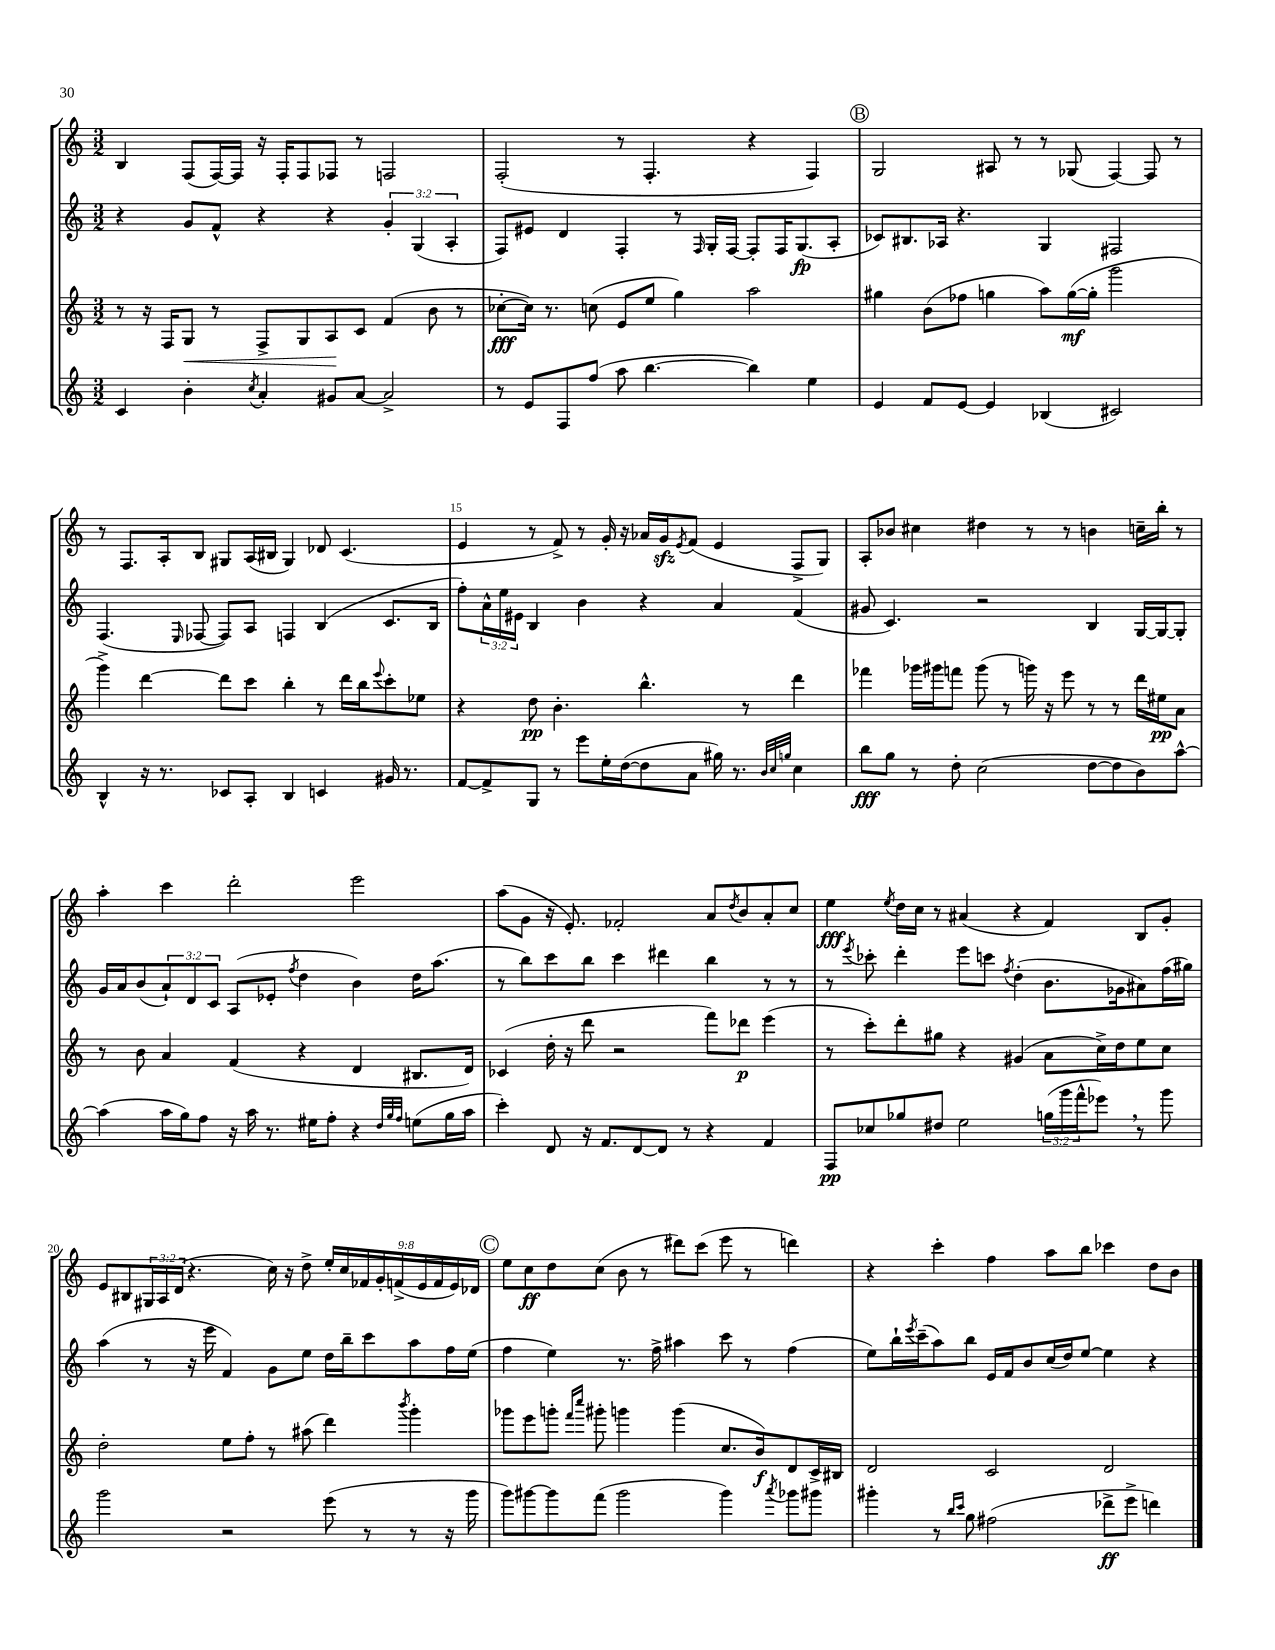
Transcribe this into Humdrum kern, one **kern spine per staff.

**kern	**dynam	**kern	**dynam	**kern	**dynam	**kern	**dynam
*part4	*part4	*part3	*part3	*part2	*part2	*part1	*part1
*staff4	*staff4	*staff3	*staff3	*staff2	*staff2	*staff1	*staff1
*clefG2	*	*clefG2	*	*clefG2	*	*clefG2	*
*k[]	*	*k[]	*	*k[]	*	*k[]	*
*M3/2	*	*M3/2	*	*M3/2	*	*M3/2	*
=11	=11	=11	=11	=11	=11	=11	=11
4c/	.	8r	.	4r	.	4B/	.
.	.	16r	.	.	.	.	.
.	.	16F/KL	.	.	.	.	.
!	!	!	!LO:HP:b	!	!	!	!
4b'\	.	8G/J	<	8g/L	.	(8F/L	.
.	.	8r	.	8f^^/J	.	[16F/L)	.
.	.	.	.	.	.	16F/JJ]	.
8qcc/	.	.	.	.	.	.	.
4a'/	.	8F^/L	.	4r	.	16r	.
.	.	.	.	.	.	16F'/KL	.
.	.	8G/	.	.	.	8F/	.
8g#X/L	.	8A/	.	4r	.	8F-X/J	.
[8a/J	.	8c/J	[	.	.	8r	.
2a^/]	.	(4f/	.	6g'/	.	2Fn/	.
.	.	.	.	(6G/	.	.	.
.	.	8b\	.	.	.	.	.
.	.	.	.	6A'/	.	.	.
.	.	8r	.	.	.	.	.
=12	=12	=12	=12	=12	=12	=12	=12
8r	.	[8cc-X'\L	fff	8F/L)	.	(2F'/	.
8e/L	.	16cc-\Jk])	.	8e#X/J	.	.	.
.	.	8.r	.	.	.	.	.
8F/	.	.	.	4d/	.	.	.
(8ff/J	.	(8ccn\	.	.	.	.	.
8aa\	.	8e/L	.	4F'/	.	8r	.
[4.bb\	.	8ee/J	.	.	.	4.F'/	.
.	.	4gg\)	.	8r	.	.	.
.	.	.	.	16qqF/	.	.	.
.	.	.	.	16G'/LL	.	.	.
.	.	.	.	[16F/JJ	.	.	.
4bb\])	.	2aa\	.	8F'/L]	.	4r	.
.	.	.	.	16F/K	.	.	.
.	.	.	.	(8.G/	fp	.	.
4ee\	.	.	.	.	.	4F/)	.
.	.	.	.	8A'/J	.	.	.
!!LO:REH:place=s1:t=B
=13	=13	=13	=13	=13	=13	=13	=13
4e/	.	4gg#X\	.	8c-X/L)	.	2G/	.
.	.	.	.	8.B#X/	.	.	.
8f/L	.	(8b\L	.	.	.	.	.
.	.	.	.	16A-X/Jk	.	.	.
[8e/J	.	8ff-X\J	.	4.r	.	.	.
4e/]	.	4ggn\	.	.	.	8A#X/	.
.	.	.	.	.	.	8r	.
(4B-X/	.	8aa\L)	.	4G/	.	8r	.
.	.	([16gg\L	mf	.	.	(8G-X/	.
.	.	16gg'\JJ]	.	.	.	.	.
2c#X/)	.	2ggg\	.	2F#X/	.	[4F/)	.
.	.	.	.	.	.	8F/]	.
.	.	.	.	.	.	8r	.
!!LO:LB:g=z
=14	=14	=14	=14	=14	=14	=14	=14
4B^^/	.	4ggg^\)	.	(4.F/	.	8r	.
.	.	.	.	.	.	8.F/L	.
16r	.	[4ddd\	.	.	.	.	.
8.r	.	.	.	.	.	16A'/k	.
.	.	.	.	16qqE/	.	.	.
.	.	.	.	[8F-X/	.	8B/J	.
8c-X/L	.	8ddd\L]	.	8F-/L])	.	8G#X/L	.
8A'/J	.	8ccc\J	.	8A/J	.	(16A/L	.
.	.	.	.	.	.	16B#X/JJ	.
4B/	.	4bb'\	.	4Fn/	.	4G#/)	.
4cn/	.	8r	.	(4B/	.	8d-X/	.
.	.	16ddd\LL	.	.	.	(4.c/	.
.	.	16bb\J	.	.	.	.	.
.	.	8qqeee/	.	.	.	.	.
16g#X/	.	8ccc'\	.	8.c/L	.	.	.
8.r	.	.	.	.	.	.	.
.	.	8ee-X\J	.	.	.	.	.
.	.	.	.	16B/Jk	.	.	.
=15	=15	=15	=15	=15	=15	=15	=15
[8f/L	.	4r	.	8ff'\L)	.	4e/	.
8f^/]	.	.	.	24a^^\L	.	.	.
.	.	.	.	24ee\	.	.	.
.	.	.	.	24e#X\JJ	.	.	.
8G/J	.	8dd\	pp	4B/	.	8r	.
8r	.	4.b'\	.	.	.	8f^/)	.
8eee\L	.	.	.	4b\	.	8r	.
16ee'\L	.	.	.	.	.	16g'/	.
([16dd\J	.	.	.	.	.	16r	.
8dd\]	.	4.bb^^\	.	4r	.	16a-X/LL	.
.	.	.	.	.	.	16gzz/J	.
.	.	.	.	.	.	8qe/	.
8a\J	.	.	.	.	.	(8f/J	.
16gg#X\)	.	.	.	4a/	.	4e/	.
8.r	.	.	.	.	.	.	.
.	.	8r	.	.	.	.	.
32qqb/LLL	.	.	.	.	.	.	.
32qqcc/	.	.	.	.	.	.	.
32qqggn/JJJ	.	.	.	.	.	.	.
4cc\	.	4ddd\	.	(4f/	.	8F^/L	.
.	.	.	.	.	.	8G/J)	.
=16	=16	=16	=16	=16	=16	=16	=16
8bb\L	fff	4fff-X\	.	8g#X/	.	8A'/L	.
8gg\J	.	.	.	4.c/)	.	8b-X/J	.
8r	.	16ggg-X\LL	.	.	.	4cc#X\	.
.	.	16ggg#X\J	.	.	.	.	.
8dd'\	.	8fffn\J	.	.	.	.	.
(2cc\	.	(8ggg#\	.	2r	.	4dd#X\	.
.	.	8r	.	.	.	.	.
.	.	16gggn\)	.	.	.	8r	.
.	.	16r	.	.	.	.	.
.	.	8eee\	.	.	.	8r	.
[8dd\L	.	8r	.	4B/	.	4bn\	.
8dd\]	.	8r	.	.	.	.	.
8b\)	.	16ddd\LL	.	[16G/LL	.	16ccn~\LL	.
.	.	16ee#X\J	pp	16G/J_	.	16bb'\JJ	.
[8aa^^\J	.	8a\J	.	8G'/J]	.	8r	.
!!LO:LB:g=z
=17	=17	=17	=17	=17	=17	=17	=17
(4aa\]	.	8r	.	16g/LL	.	4aa'\	.
.	.	.	.	16a/J	.	.	.
.	.	8b\	.	(8b/	.	.	.
16aa\LL	.	4a/	.	12a`/)	.	4ccc\	.
16gg\J)	.	.	.	.	.	.	.
.	.	.	.	12d/	.	.	.
8ff\J	.	.	.	.	.	.	.
.	.	.	.	12c/J	.	.	.
16r	.	(4f/	.	(8A/L	.	2ddd'\	.
16aa\	.	.	.	.	.	.	.
8.r	.	.	.	8e-X'/J	.	.	.
.	.	.	.	8qff/	.	.	.
.	.	4r	.	4dd\	.	.	.
16ee#X\KL	.	.	.	.	.	.	.
8ff'\J	.	.	.	.	.	.	.
4r	.	4d/	.	4b\)	.	2eee\	.
32qqdd/LLL	.	.	.	.	.	.	.
32qqgg/	.	.	.	.	.	.	.
32qqff/JJJ	.	.	.	.	.	.	.
(8een\L	.	8.B#X/L	.	16dd\KL	.	.	.
.	.	.	.	(8.aa\J	.	.	.
16gg\L	.	.	.	.	.	.	.
16aa\JJ	.	16d/Jk)	.	.	.	.	.
=18	=18	=18	=18	=18	=18	=18	=18
4ccc'\)	.	(4c-X/	.	8r	.	(8aa\L	.
.	.	.	.	8bb\L)	.	8g\J	.
8d/	.	16dd'\	.	8ccc\	.	16r	.
.	.	16r	.	.	.	8.e'/)	.
16r	.	8ddd\	.	8bb\J	.	.	.
8.f/L	.	.	.	.	.	.	.
.	.	2r	.	4ccc\	.	2f-X'/	.
[8d/	.	.	.	.	.	.	.
8d/J]	.	.	.	4ddd#X\	.	.	.
8r	.	.	.	.	.	.	.
4r	.	8fff\L)	.	4bb\	.	8a/L	.
.	.	.	.	.	.	8qdd/	.
.	.	8ddd-X\J	p	.	.	8b/	.
4f/	.	(4eee\	.	8r	.	8a'/	.
.	.	.	.	8r	.	8cc/J	.
=19	=19	=19	=19	=19	=19	=19	=19
8F/L	pp	8r	.	8r	.	4ee\	fff
.	.	.	.	8qeee/	.	.	.
8cc-X/	.	8ccc'\L)	.	8ccc-X'\	.	.	.
.	.	.	.	.	.	8qee/	.
8gg-X/	.	8ddd'\	.	4ddd'\	.	16dd\LL	.
.	.	.	.	.	.	16cc\JJ	.
8dd#X/J	.	8gg#X\J	.	.	.	8r	.
2ee\	.	4r	.	8eee\L	.	(4a#X/	.
.	.	.	.	8cccn\J	.	.	.
.	.	.	.	8qff/	.	.	.
.	.	(4g#X/	.	(4dd'\	.	4r	.
(24ggn\LL	.	8a\L	.	8.b\L	.	4f/)	.
24ggg\	.	.	.	.	.	.	.
24fff^^\J	.	.	.	.	.	.	.
8eee-X,\J)	.	16cc^\L)	.	.	.	.	.
.	.	16dd\J	.	16g-X\k	.	.	.
8r	.	8ee\	.	8a#X\)	.	8B/L	.
8ggg\	.	8cc\J	.	(16ff\L	.	8g'/J	.
.	.	.	.	16gg#X\JJ)	.	.	.
!!LO:LB:g=z
=20	=20	=20	=20	=20	=20	=20	=20
2ggg\	.	2dd'\	.	(4aa\	.	8e/L	.
.	.	.	.	.	.	8B#X/	.
.	.	.	.	8r	.	24G#X/L	.
.	.	.	.	.	.	24A/	.
.	.	.	.	.	.	(24d/JJ	.
.	.	.	.	16r	.	4.r	.
.	.	.	.	16eee\	.	.	.
2r	.	8ee\L	.	4f/)	.	.	.
.	.	8ff'\J	.	.	.	.	.
.	.	8r	.	8g\L	.	16cc\)	.
.	.	.	.	.	.	16r	.
.	.	(8aa#X\	.	8ee\J	.	8dd^\	.
(8eee\	.	4ddd\)	.	16dd\LL	.	18ee'/LL	.
.	.	.	.	.	.	18cc/	.
.	.	.	.	16bb~\J	.	.	.
.	.	.	.	.	.	18f-X/	.
8r	.	.	.	8ccc\	.	.	.
.	.	.	.	.	.	18g'/	.
.	.	.	.	.	.	(18fn^/	.
.	.	8qbbb/	.	.	.	.	.
8r	.	4ggg'\	.	8aa\	.	.	.
.	.	.	.	.	.	18e/	.
.	.	.	.	.	.	18f/	.
16r	.	.	.	16ff\L	.	.	.
.	.	.	.	.	.	18e/)	.
16ggg\	.	.	.	(16ee\JJ	.	.	.
.	.	.	.	.	.	18d-X/JJ	.
!!LO:REH:place=s1:t=C
=21	=21	=21	=21	=21	=21	=21	=21
8ggg\L)	.	8ggg-X\L	.	4ff\	.	8ee\L	.
[8ggg#X\	.	8eee\	.	.	.	8cc\	ff
8ggg#\]	.	8gggn'\J	.	4ee\)	.	8dd\	.
.	.	16qqfff/LL	.	.	.	.	.
.	.	16qqcccc/JJ	.	.	.	.	.
(8fff\J	.	8ggg#X'\	.	.	.	(8cc\J	.
2ggg#\	.	4gggn\	.	8.r	.	8b\	.
.	.	.	.	.	.	8r	.
.	.	.	.	16ff^\	.	.	.
.	.	(4ggg\	.	4aa#X\	.	8ddd#X\L)	.
.	.	.	.	.	.	(8ccc\J	.
4ggg#\)	.	8.cc/L	.	8ccc\	.	8eee\	.
.	.	.	.	8r	.	8r	.
.	.	16b/k)	f	.	.	.	.
8qaaa/	.	.	.	.	.	.	.
8ggg-X\L	.	8d/	.	(4ff\	.	4dddn\)	.
8ggg#X\J	.	16c^/L	.	.	.	.	.
.	.	16B#X/JJ	.	.	.	.	.
=22	=22	=22	=22	=22	=22	=22	=22
4ggg#X'\	.	2d/	.	8ee\L)	.	4r	.
.	.	.	.	16bb`\L	.	.	.
.	.	.	.	8qeee/	.	.	.
.	.	.	.	(16ccc~\J	.	.	.
8r	.	.	.	8aa\)	.	4ccc'\	.
16qqbb/LL	.	.	.	.	.	.	.
16qqccc/JJ	.	.	.	.	.	.	.
8gg\	.	.	.	8bb\J	.	.	.
(2ff#X\	.	2c/	.	16e/LL	.	4ff\	.
.	.	.	.	16f/J	.	.	.
.	.	.	.	8b/	.	.	.
.	.	.	.	(16cc/L	.	8aa\L	.
.	.	.	.	16dd/J)	.	.	.
.	.	.	.	[8ee/J	.	8bb\J	.
8ddd-X^\L	ff	2d/	.	4ee\]	.	4ccc-X\	.
8eee^\J	.	.	.	.	.	.	.
4dddn\)	.	.	.	4r	.	8dd\L	.
.	.	.	.	.	.	8b\J	.
==	==	==	==	==	==	==	==
*-	*-	*-	*-	*-	*-	*-	*-
